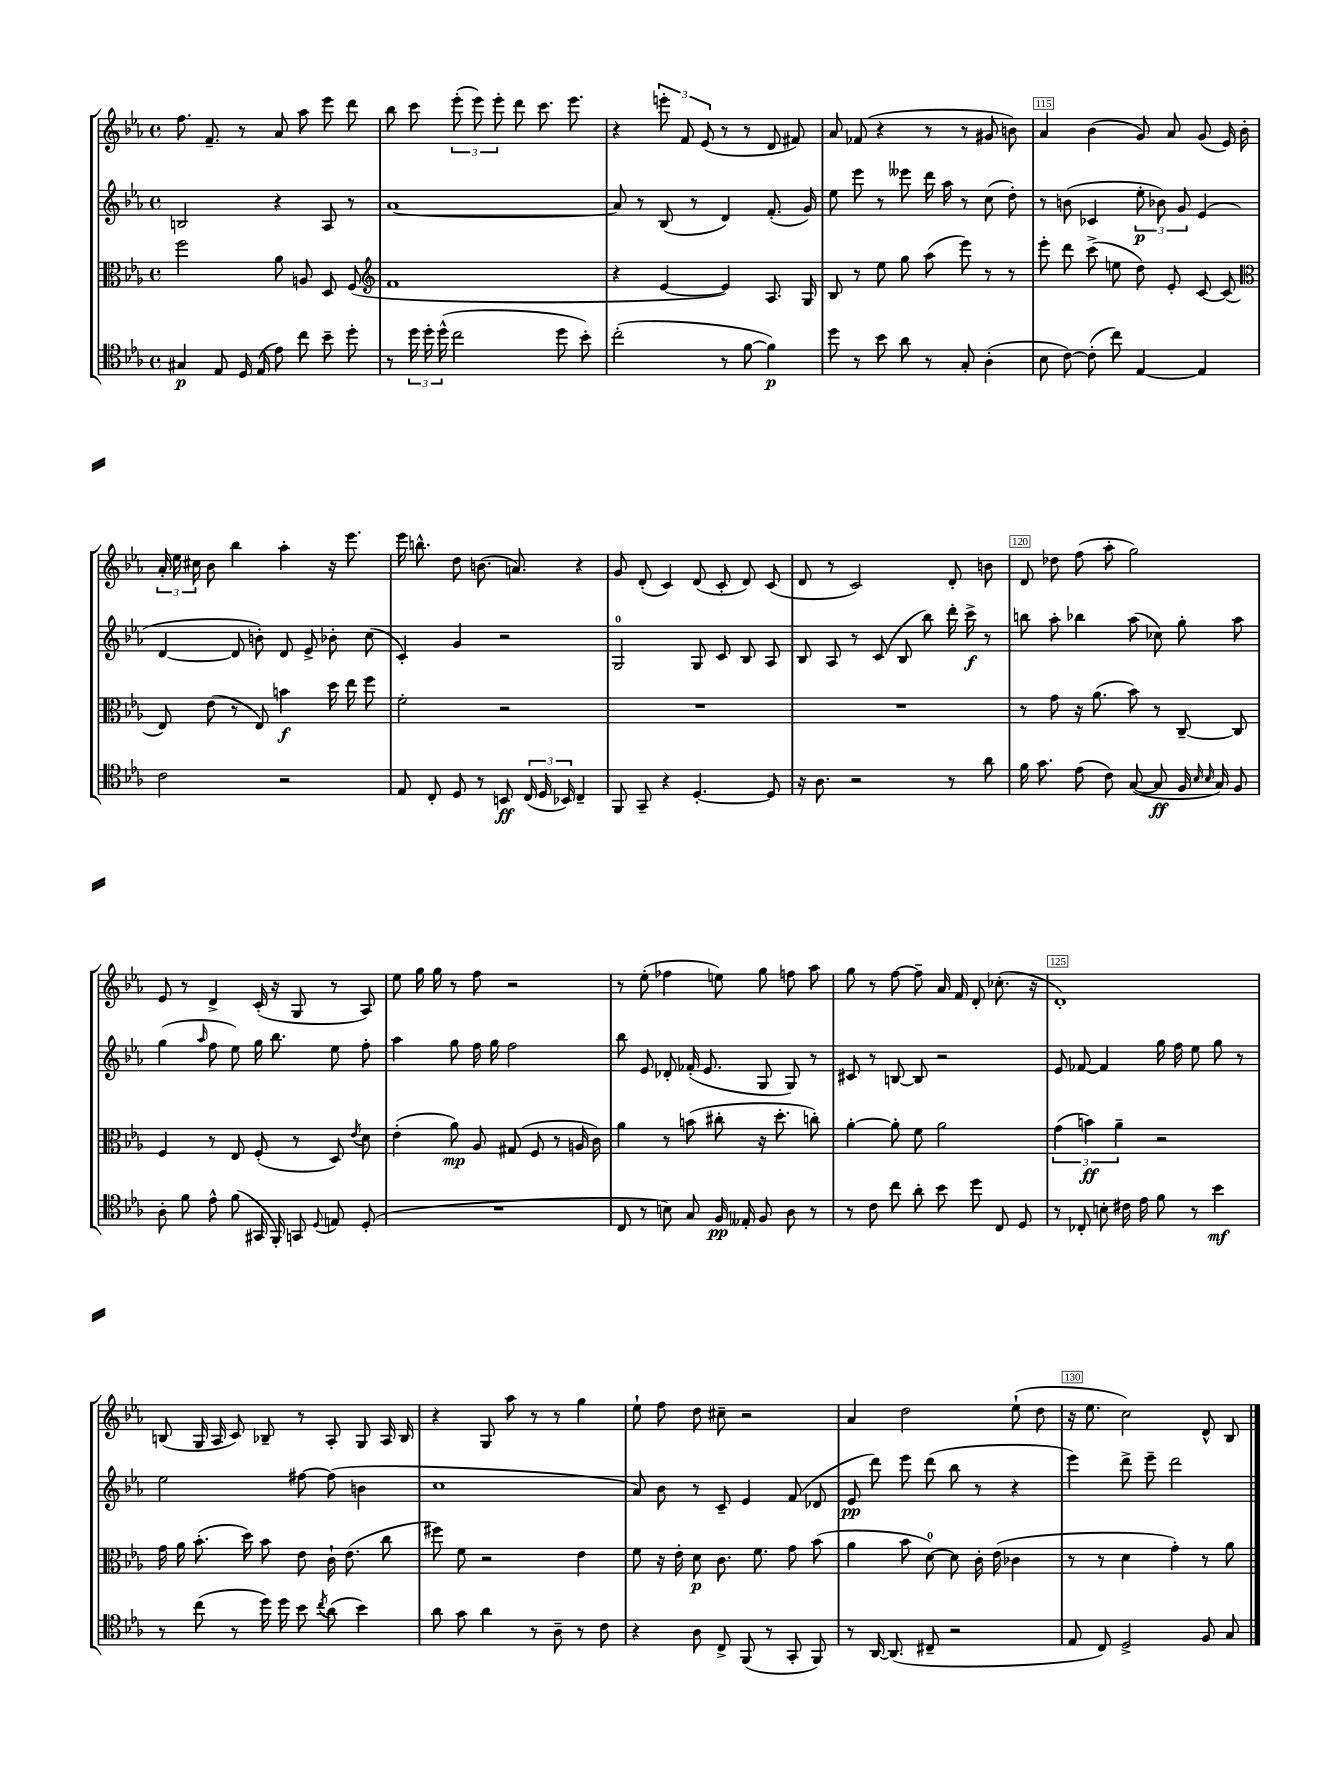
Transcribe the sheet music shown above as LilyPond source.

<<
\new StaffGroup <<
\new Staff = "s0" {
    \clef treble \key ees \major \defaultTimeSignature \time 4/4
    \autoBeamOff f''8. f'8.-- r8 aes'8 aes''8 ees'''8 d'''8 |
    bes''8 c'''8 \tuplet 3/2 { ees'''8-.( ees'''8) ees'''8-. } d'''8 c'''8. ees'''8. |
    r4 \tuplet 3/2 { e'''8-. f'8 ees'8( } r8 r8 d'8 fis'8) |
    aes'8 fes'8( r4 r8 r8 gis'8 b'8) |
    aes'4 bes'4( g'8) aes'8 g'8( ees'16) bes'16-. |
    \tuplet 3/2 { aes'16-. ees''16 cis''16 } bes'8 bes''4 aes''4-. r16 ees'''8. |
    ees'''16 b''8.-^ d''8 b'8.( a'8.) r4 |
    g'8 d'8-.( c'4) d'8( c'8-. d'8) c'8( |
    d'8 r8 c'2) d'8-. b'8 |
    d'8 des''8 f''8( aes''8-. g''2) |
    ees'8 r8 d'4-> c'16-.( r16 g8 r8 aes8) |
    ees''8 g''16 g''16 r8 f''8 r2 |
    r8 ees''8-.( fes''4 e''8) g''8 f''8 aes''8 |
    g''8 r8 f''8~ f''8-- aes'16 f'16 d'8-. ces''8.-.( r16 |
    d'1-.) |
    b8( g16 aes16 c'8) bes8-- r8 aes8-. g8 aes16 bes16 |
    r4 g8 aes''8 r8 r8 g''4 |
    ees''8-! f''8 d''8 cis''8-- r2 |
    aes'4 d''2 ees''8-!( d''8 |
    r16 ees''8. c''2) d'8-^ bes8 \bar "|." |
}
\new Staff = "s1" {
    \clef treble \key ees \major \defaultTimeSignature \time 4/4
    \autoBeamOff b2 r4 aes8 r8 |
    aes'1~ |
    aes'8 r8 bes8( r8 d'4) f'8.-.( g'16) |
    ees''8 ees'''8 r8 eeses'''8 d'''16 aes''16 r8 c''8( d''8-.) |
    r8 b'8( ces'4 \tuplet 3/2 { ees''8-.\p bes'8) g'8 } ees'4( |
    d'4~ d'8 b'8-.) d'8 ees'8-> bes'8-. c''8( |
    c'4-.) g'4 r2 |
    g2-0 g8 c'8 bes8 aes8 |
    bes8 aes8 r8 c'8( bes8 bes''8) d'''16-. c'''16->\f r8 |
    b''8 aes''8-. bes''4 aes''8( ces''8) g''8-. aes''8 |
    g''4( \grace { aes''16 } f''8 ees''8) g''16 bes''8. ees''8 f''8-. |
    aes''4 g''8 f''16 g''16 f''2 |
    bes''8 ees'8 des'8-. fes'16-.( ees'8. g8 g8) r8 |
    cis'8 r8 b8~ b8 r2 |
    ees'8 fes'8~ fes'4 g''16 f''16 ees''8 g''8 r8 |
    ees''2 fis''8~ fis''8( b'4 |
    c''1 |
    aes'8) bes'8 r8 c'8-- ees'4 f'8( des'8 |
    ees'8\pp d'''8) ees'''8 d'''8( bes''8 r8 r4 |
    ees'''4) d'''8-> ees'''8-- d'''2 \bar "|." |
}
\new Staff = "s2" {
    \clef alto \key ees \major \defaultTimeSignature \time 4/4
    \autoBeamOff f''2 aes'8 a8 d8 f8( |
    \clef treble f'1 |
    r4 ees'4~ ees'4) aes8. g16 |
    bes8 r8 ees''8 g''8 aes''8( ees'''8) r8 r8 |
    ees'''8-. d'''8 c'''8->( e''8 d''8) ees'8-. c'8~ c'8( |
    \clef alto ees8) ees'8( r8 ees8) b'4\f d''16 ees''16 f''8 |
    f'2-. r2 |
    R1 |
    R1 |
    r8 g'8 r16 aes'8.( bes'8) r8 c8~-- c8 |
    f4 r8 ees8 f8-.( r8 d8) \acciaccatura { ees'8 } d'8 |
    ees'4-.( aes'8\mp) aes8 gis8( f8 r8 a16 c'16) |
    aes'4 r8 b'8( cis''8-. r16 d''8.-. c''8-.) |
    aes'4~-. aes'8-. f'8 aes'2 |
    \tuplet 3/2 { g'4( b'4\ff) aes'4-- } r2 |
    g'16 aes'16 bes'8.-.( d''16) bes'8 ees'8 c'16-! ees'8.( c''8 |
    fis''8) f'8 r2 ees'4 |
    f'8 r16 ees'16-. d'8\p c'8. f'8. g'8 bes'8( |
    aes'4 bes'8 d'8-0~) d'8 c'16-. ees'16( ces'4 |
    r8 r8 d'4 g'4-.) r8 aes'8 \bar "|." |
}
\new Staff = "s3" {
    \clef tenor \key ees \major \defaultTimeSignature \time 4/4
    \autoBeamOff gis4\p ees8 d16 ees16( ees'8) c''8 bes'8-- d''8-. |
    r8 \tuplet 3/2 { d''16 d''16-. d''16-^( } c''2 d''8 bes'8-.) |
    c''2-.( r8 f'8~ f'4\p) |
    d''8 r8 bes'8 aes'8 r8 g8-. aes4-.( |
    bes8 c'8~) c'8-.( c''8) ees4~ ees4 |
    c'2 r2 |
    ees8 c8-. d8 r8 b,8\ff \tuplet 3/2 { c16( d16 bes,16) } c4-- |
    f,8 g,8-- r4 d4.~-. d8 |
    r16 aes8. r2 r8 aes'8 |
    f'16 g'8. ees'8( c'8) g8~( g8\ff f16 \grace { bes16 bes16 } g16) f8 |
    aes8-. f'8 ees'8-^ f'8( gis,16 f,16-.) g,8 \appoggiatura { d8 } e8 d8-.( |
    R1 |
    c8 r8 b8) g8 f16\pp eeses16-. f8 aes8 r8 |
    r8 c'8 c''8 aes'8-. bes'8 d''8 c8 d8 |
    r8 ces8-. b8-. cis'16 ees'16 f'8 r8 bes'4\mf |
    r8 c''8( r8 d''16) d''16 bes'8 \acciaccatura { c''8 } aes'8( bes'4) |
    aes'8 g'8 aes'4 r8 aes8-- r8 c'8 |
    r4 aes8 c8-> f,8( r8 g,8-. f,8) |
    r8 aes,16~ aes,8.( cis8-- r2 |
    ees8 c8) d2-> f8 g8 \bar "|." |
}
>>
>>
\layout { \context { \Score currentBarNumber = #111 \override BarNumber.break-visibility = ##(#f #t #t) barNumberVisibility = #(every-nth-bar-number-visible 5) \override BarNumber.stencil = #(make-stencil-boxer 0.1 0.3 ly:text-interface::print) } }
